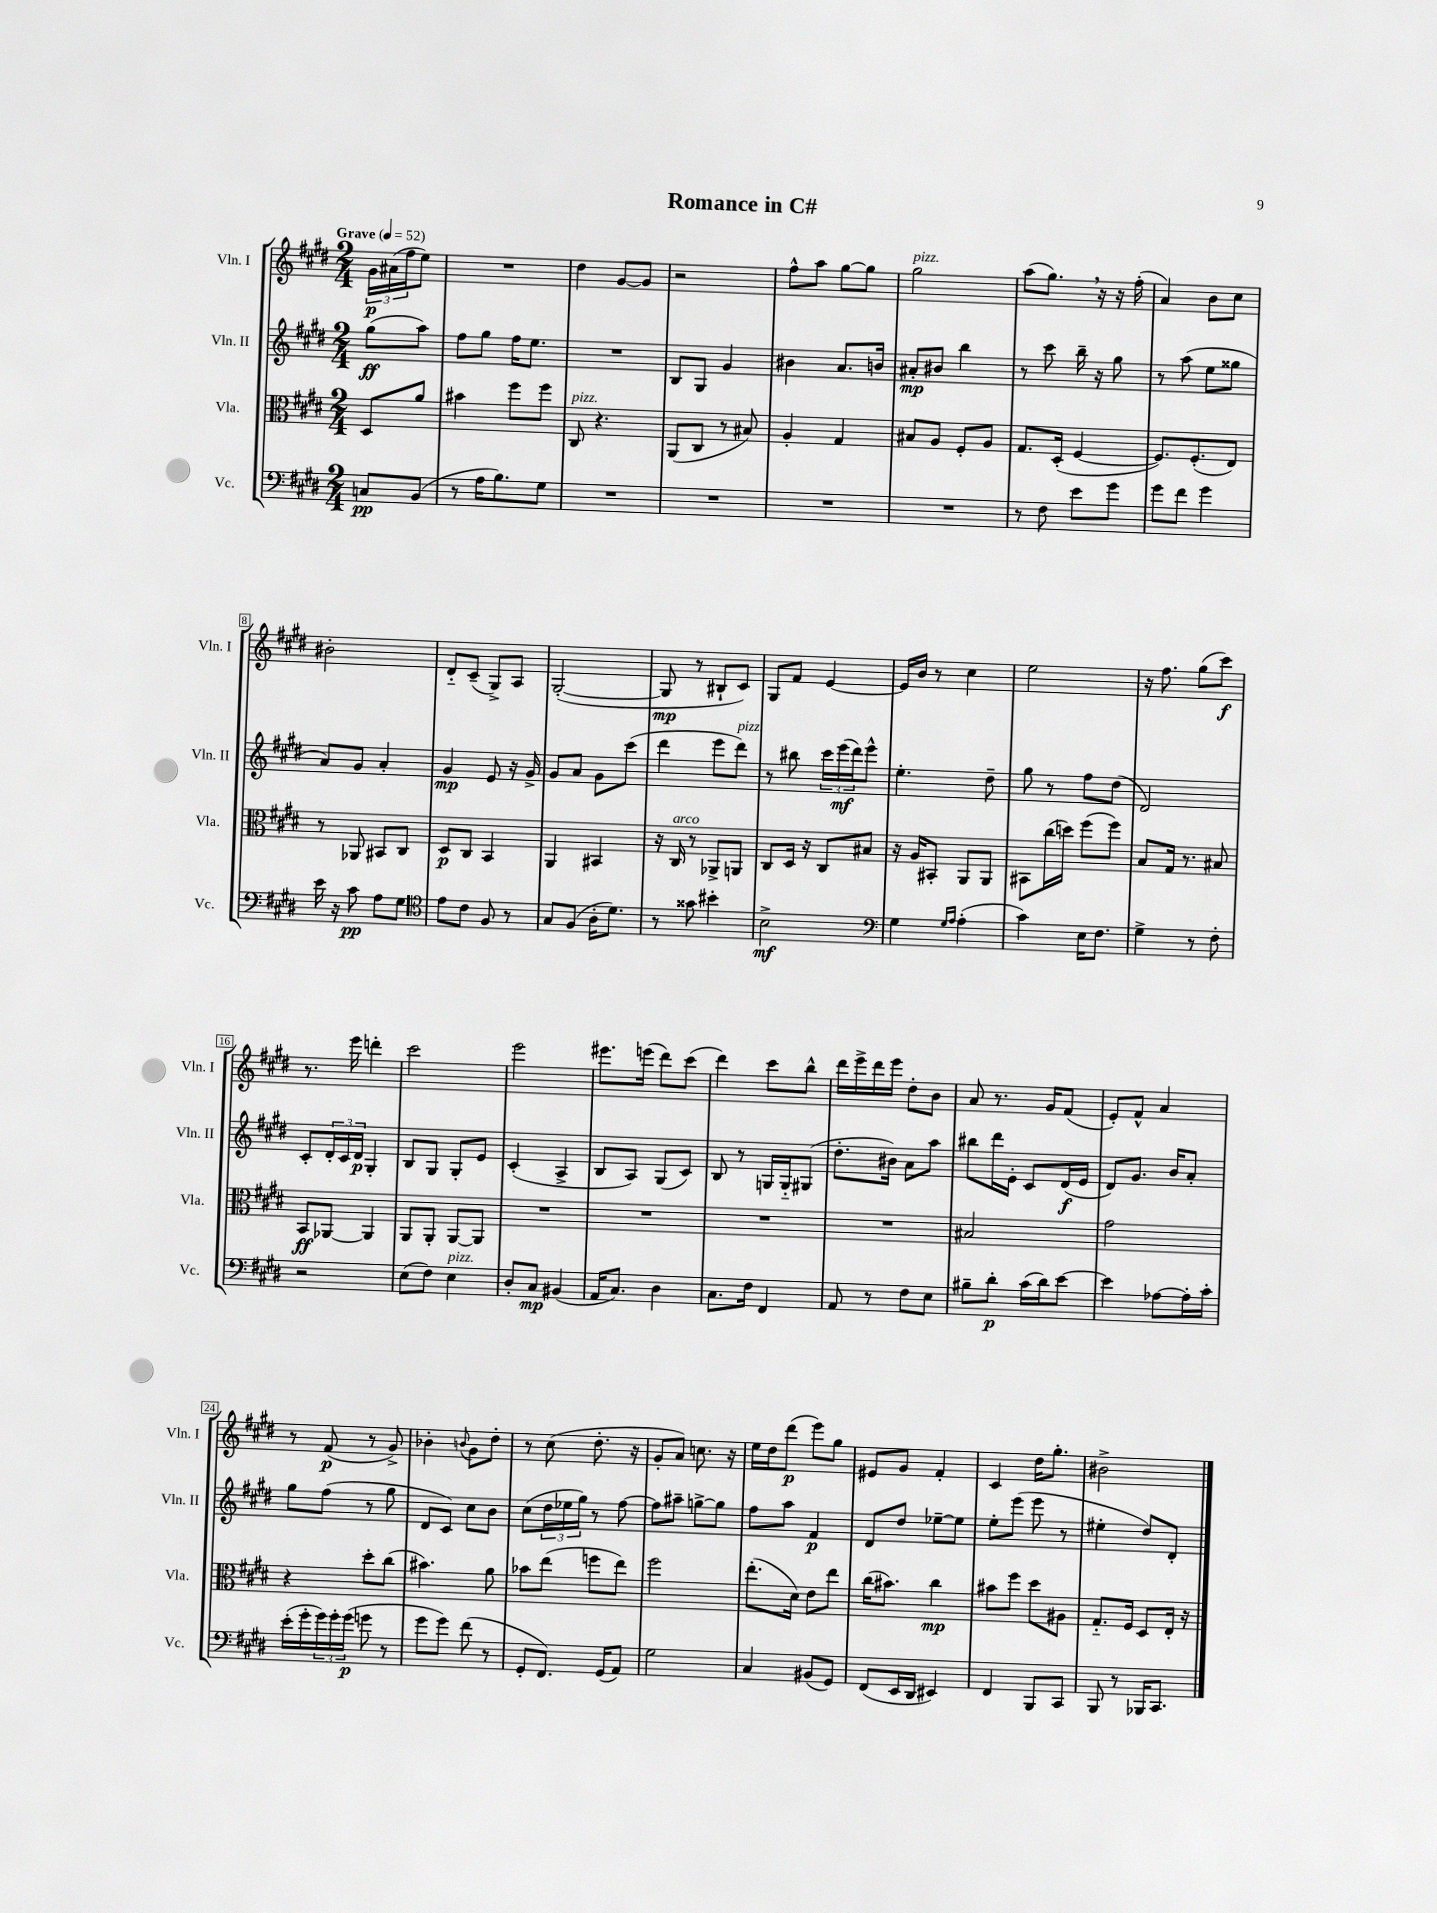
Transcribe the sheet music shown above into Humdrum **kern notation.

**kern	**dynam	**kern	**dynam	**kern	**dynam	**kern	**dynam
*part4	*part4	*part3	*part3	*part2	*part2	*part1	*part1
*staff4	*staff4	*staff3	*staff3	*staff2	*staff2	*staff1	*staff1
*I"Vc.	*	*I"Vla.	*	*I"Vln. II	*	*I"Vln. I	*
*I'Vc.	*	*I'Vla.	*	*I'Vln. II	*	*I'Vln. I	*
*clefF4	*	*clefC3	*	*clefG2	*	*clefG2	*
*k[f#c#g#d#]	*	*k[f#c#g#d#]	*	*k[f#c#g#d#]	*	*k[f#c#g#d#]	*
*M2/4	*	*M2/4	*	*M2/4	*	*M2/4	*
*MM52	*	*MM52	*	*MM52	*	*MM52	*
=	=	=	=	=	=	=	=
!	!	!	!	!	!	!LO:TX:a:B:t=Grave	!
8Cn/L	pp	8D#/L	.	(8gg#\L	ff	24g#\LL	p
.	.	.	.	.	.	(24a#X\	.
.	.	.	.	.	.	24ff#\J	.
(8BB/J	.	8a/J	.	8aa\J)	.	8ee\J)	.
=1	=1	=1	=1	=1	=1	=1	=1
8r	.	4b#X\	.	8ff#\L	.	2r	.
16A\KL	.	.	.	8gg#\J	.	.	.
8.B\)	.	.	.	.	.	.	.
.	.	8ff#\L	.	16ff#\KL	.	.	.
.	.	.	.	8.ee\J	.	.	.
8G#\J	.	8ff#\J	.	.	.	.	.
=2	=2	=2	=2	=2	=2	=2	=2
!	!	!LO:TX:a:i:t=pizz.	!	!	!	!	!
2r	.	8C#/	.	2r	.	4dd#\	.
.	.	4.r	.	.	.	.	.
.	.	.	.	.	.	[8g#/L	.
.	.	.	.	.	.	8g#/J]	.
=3	=3	=3	=3	=3	=3	=3	=3
2r	.	(8AA/L	.	8B/L	.	2r	.
.	.	8C#/J	.	8G#/J	.	.	.
.	.	8r	.	4g#/	.	.	.
.	.	8B#X/)	.	.	.	.	.
=4	=4	=4	=4	=4	=4	=4	=4
2r	.	4A'/	.	4b#X\	.	8ff#^^\L	.
.	.	.	.	.	.	8aa\J	.
.	.	4G#/	.	8.a/L	.	[8gg#\L	.
.	.	.	.	.	.	8gg#\J]	.
.	.	.	.	16bn/Jk	.	.	.
=5	=5	=5	=5	=5	=5	=5	=5
!	!	!	!	!	!	!LO:TX:a:i:t=pizz.	!
2r	.	8B#X/L	.	8a#X'/L	mp	2gg#\	.
.	.	8A/J	.	8b#X/J	.	.	.
.	.	8F#'/L	.	4bb\	.	.	.
.	.	8A/J	.	.	.	.	.
=6	=6	=6	=6	=6	=6	=6	=6
8r	.	8.G#/L	.	8r	.	(8aa\L	.
8F#\	.	.	.	8ccc#\	.	8.gg#,\J)	.
.	.	(16D#'/Jk	.	.	.	.	.
8e\L	.	[4F#/	.	16bb~\	.	.	.
.	.	.	.	16r	.	16r	.
8g#\J	.	.	.	8gg#\	.	16r	.
.	.	.	.	.	.	(16ff#'\	.
=7	=7	=7	=7	=7	=7	=7	=7
8g#\L	.	8.F#/L])	.	8r	.	4a/)	.
8f#\J	.	.	.	(8aa\	.	.	.
.	.	(8.F#'/	.	.	.	.	.
4g#\	.	.	.	8ee\L	.	8b\L	.
.	.	8E/J)	.	8gg##X\J	.	8cc#\J	.
!!LO:LB:g=z
=8	=8	=8	=8	=8	=8	=8	=8
16e\	.	8r	.	8a/L)	.	2b#X'\	.
16r	.	.	.	.	.	.	.
8c#\	pp	8AA-X/	.	8g#/J	.	.	.
8A\L	.	8BB#X/L	.	4a'/	.	.	.
8G#\J	.	8C#/J	.	.	.	.	.
=9	=9	=9	=9	=9	=9	=9	=9
*clefC4	*	*	*	*	*	*	*
8e\L	.	8D#/L	p	4g#/	mp	8d#/L	.
8c#\J	.	8C#/J	.	.	.	(8c#~/J	.
8F#/	.	4BB/	.	8e/	.	8G#^/L)	.
8r	.	.	.	16r	.	8A/J	.
.	.	.	.	16g#^/	.	.	.
=10	=10	=10	=10	=10	=10	=10	=10
8G#/L	.	4AA/	.	8g#/L	.	([2G#'/	.
(8F#/J	.	.	.	8a/J	.	.	.
16A'\KL	.	4BB#X/	.	8g#\L	.	.	.
8.d#\J)	.	.	.	.	.	.	.
.	.	.	.	(8ccc#\J	.	.	.
=11	=11	=11	=11	=11	=11	=11	=11
8r	.	16r	.	4ddd#\	.	8G#/]	mp
!	!	!LO:TX:a:i:t=arco	!	!	!	!	!
.	.	16C#/	.	.	.	.	.
8g##X\	.	8r	.	.	.	8r	.
4b#X'\	.	8AA-X^/L	.	8eee\L	.	8B#X`/L	.
!	!	!	!	!LO:TX:a:i:t=pizz.	!	!	!
.	.	8AAn/J	.	8ddd#\J)	.	8c#/J)	.
=12	=12	=12	=12	=12	=12	=12	=12
2B^\	mf	8C#/L	.	8r	.	8G#/L	.
.	.	16D#/Jk	.	8bb#X\	.	8f#/J	.
.	.	16r	.	.	.	.	.
.	.	8C#/L	.	24ccc#\LL	.	[4e/	.
.	.	.	.	(24eee\	mf	.	.
.	.	.	.	24ddd#\J)	.	.	.
.	.	8B#X/J	.	8eee^^\J	.	.	.
=13	=13	=13	=13	=13	=13	=13	=13
*clefF4	*	*	*	*	*	*	*
4G#\	.	16r	.	4.ee'\	.	16e/LL]	.
.	.	16A/KL	.	.	.	16b/JJ	.
.	.	8BB#X'/J	.	.	.	8r	.
16qqG#/LL	.	.	.	.	.	.	.
16qqA/JJ	.	.	.	.	.	.	.
(4A'\	.	8AA/L	.	.	.	4cc#\	.
.	.	8AA/J	.	8dd#~\	.	.	.
=14	=14	=14	=14	=14	=14	=14	=14
4c#\)	.	8BB#X\L	.	8gg#\	.	2ee\	.
.	.	(16cc#\L	.	8r	.	.	.
.	.	16ddn\JJ)	.	.	.	.	.
16E\KL	.	(8ff#\L	.	8ff#\L	.	.	.
8.F#\J	.	.	.	.	.	.	.
.	.	8ff#\J)	.	(8dd#\J	.	.	.
=15	=15	=15	=15	=15	=15	=15	=15
4G#^\	.	8B/L	.	2d#/)	.	16r	.
.	.	.	.	.	.	8.ff#\	.
.	.	16G#/Jk	.	.	.	.	.
.	.	8.r	.	.	.	.	.
8r	.	.	.	.	.	(8gg#\L	.
8F#'\	.	8B#X/	.	.	.	8ccc#\J)	f
!!LO:LB:g=z
=16	=16	=16	=16	=16	=16	=16	=16
2r	.	8BB/L	ff	8c#'/L	.	8.r	.
.	.	[8AA-X/J	.	24d#'/L	.	.	.
.	.	.	.	24c#/	.	.	.
.	.	.	.	.	.	16eee\	.
.	.	.	.	24d#/JJ	p	.	.
.	.	4AA-/]	.	4G#'/	.	4dddn'\	.
=17	=17	=17	=17	=17	=17	=17	=17
(8E\L	.	8AA/L	.	8B/L	.	2ccc#\	.
8F#\J)	.	8AA'/J	.	8G#/J	.	.	.
!LO:TX:a:i:t=pizz.	!	!	!	!	!	!	!
4E\	.	[8AA/L	.	8G#'/L	.	.	.
.	.	8AA/J]	.	8e/J	.	.	.
=18	=18	=18	=18	=18	=18	=18	=18
8D#'/L	.	2r	.	(4c#'/	.	2eee\	.
8C#/J	mp	.	.	.	.	.	.
(4BB#X/	.	.	.	4A^/	.	.	.
=19	=19	=19	=19	=19	=19	=19	=19
16AA/KL	.	2r	.	8B/L	.	8.eee#X\L	.
8.C#/J)	.	.	.	.	.	.	.
.	.	.	.	8A/J)	.	.	.
.	.	.	.	.	.	(16eeen\Jk	.
4D#\	.	.	.	(8G#/L	.	8ddd#\L)	.
.	.	.	.	8c#/J)	.	(8ccc#\J	.
=20	=20	=20	=20	=20	=20	=20	=20
8.C#\L	.	2r	.	8B/	.	4ddd#\)	.
.	.	.	.	8r	.	.	.
16F#\Jk	.	.	.	.	.	.	.
4FF#/	.	.	.	16Gn/LL	.	8ccc#\L	.
.	.	.	.	16G/J	.	.	.
.	.	.	.	(8G#X/J	.	8bb^^\J	.
=21	=21	=21	=21	=21	=21	=21	=21
8AA/	.	2r	.	8.dd#'\L	.	16ddd#\LL	.
.	.	.	.	.	.	16eee^\	.
8r	.	.	.	.	.	16ddd#\	.
.	.	.	.	16b#X\Jk)	.	16eee\JJ	.
8F#\L	.	.	.	8a\L	.	8dd#'\L	.
8E\J	.	.	.	8aa\J	.	8b\J	.
=22	=22	=22	=22	=22	=22	=22	=22
8B#X~\L	.	2B#X/	.	8bb#X\L	.	8a/	.
8d#'\J	p	.	.	16ddd#\L	.	8.r	.
.	.	.	.	16e'\JJ	.	.	.
(16c#\LL	.	.	.	8c#/L	.	.	.
16d#\J)	.	.	.	.	.	16g#/KL	.
[8e\J	.	.	.	(16d#/L	f	(8f#/J	.
.	.	.	.	16e/JJ	.	.	.
=23	=23	=23	=23	=23	=23	=23	=23
4e\]	.	2g#\	.	8d#/L)	.	8e'/L)	.
.	.	.	.	8.g#/J	.	8f#^^/J	.
[8A-X\L	.	.	.	.	.	4a/	.
.	.	.	.	16b/KL	.	.	.
16A-'\L]	.	.	.	8a'/J	.	.	.
16c#'\JJ	.	.	.	.	.	.	.
!!LO:LB:g=z
=24	=24	=24	=24	=24	=24	=24	=24
(16e'\LL	.	4r	.	8gg#\L	.	8r	.
16g#'\	.	.	.	.	.	.	.
24g#\)	.	.	.	(8ff#\J	.	(8f#/	p
24g#'\	.	.	.	.	.	.	.
(24g#\JJ	p	.	.	.	.	.	.
8gn\	.	8dd#'\L	.	8r	.	8r	.
8r	.	(8cc#\J	.	8gg#\	.	8g#^/)	.
=25	=25	=25	=25	=25	=25	=25	=25
8g#\L	.	4.b#X\)	.	8d#/L	.	4b-X'\	.
8g#\J)	.	.	.	8c#/J)	.	.	.
.	.	.	.	.	.	8qqbn/	.
(8f#\	.	.	.	8cc#\L	.	8g#\L	.
8r	.	8a\	.	8b\J	.	8dd#'\J	.
=26	=26	=26	=26	=26	=26	=26	=26
8GG#'/L	.	8b-X\L	.	(8cc#\L	.	8r	.
8.FF#/J)	.	(8ee\J	.	24dd#\L	.	(8cc#\	.
.	.	.	.	24ee-X\	.	.	.
.	.	.	.	24gg#\JJ)	.	.	.
.	.	8ffn\L	.	8r	.	8.dd#'\	.
(16GG#/KL	.	.	.	.	.	.	.
8AA/J)	.	8ee\J)	.	[8ff#\	.	.	.
.	.	.	.	.	.	16r	.
=27	=27	=27	=27	=27	=27	=27	=27
2G#\	.	2ff#\	.	8ff#\L]	.	8g#'/L	.
.	.	.	.	8aa#X~\J	.	8a/J)	.
.	.	.	.	[8ggn^\L	.	8.ccn\	.
.	.	.	.	8gg\J]	.	.	.
.	.	.	.	.	.	16r	.
=28	=28	=28	=28	=28	=28	=28	=28
4C#/	.	(8.ee'\L	.	8ff#\L	.	16ee\LL	.
.	.	.	.	.	.	16dd#\J	.
.	.	.	.	8aa\J	.	(8ddd#\J	p
.	.	16d#\Jk)	.	.	.	.	.
(8BB#X/L	.	8e\L	.	4f#/	p	8eee\L)	.
8GG#/J)	.	8ee\J	.	.	.	8gg#\J	.
=29	=29	=29	=29	=29	=29	=29	=29
(8FF#/L	.	(16cc#\KL	.	8d#/L	.	8e#X/L	.
.	.	8.b#X\J)	.	.	.	.	.
16EE/L	.	.	.	8dd#/J	.	8g#/J	.
16DD#/JJ	.	.	.	.	.	.	.
4EE#X/)	.	4cc#\	mp	[8ee-X~\L	.	4f#'/	.
.	.	.	.	8ee-\J]	.	.	.
=30	=30	=30	=30	=30	=30	=30	=30
4FF#/	.	8b#X\L	.	8ee'\L	.	4c#/	.
.	.	8ff#\J	.	(8eee\J	.	.	.
8BBB/L	.	8dd#\L	.	8eee\	.	16dd#\KL	.
.	.	.	.	.	.	8.gg#'\J	.
8CC#/J	.	8A#X\J	.	8r	.	.	.
=31	=31	=31	=31	=31	=31	=31	=31
8BBB/	.	8.G#/L	.	4ee#X'\	.	2b#X^\	.
8r	.	.	.	.	.	.	.
.	.	16F#/Jk	.	.	.	.	.
16BBB-X/KL	.	8D#/L	.	8dd#/L)	.	.	.
8.CC#/J	.	.	.	.	.	.	.
.	.	16E'/Jk	.	8d#'/J	.	.	.
.	.	16r	.	.	.	.	.
==	==	==	==	==	==	==	==
*-	*-	*-	*-	*-	*-	*-	*-
